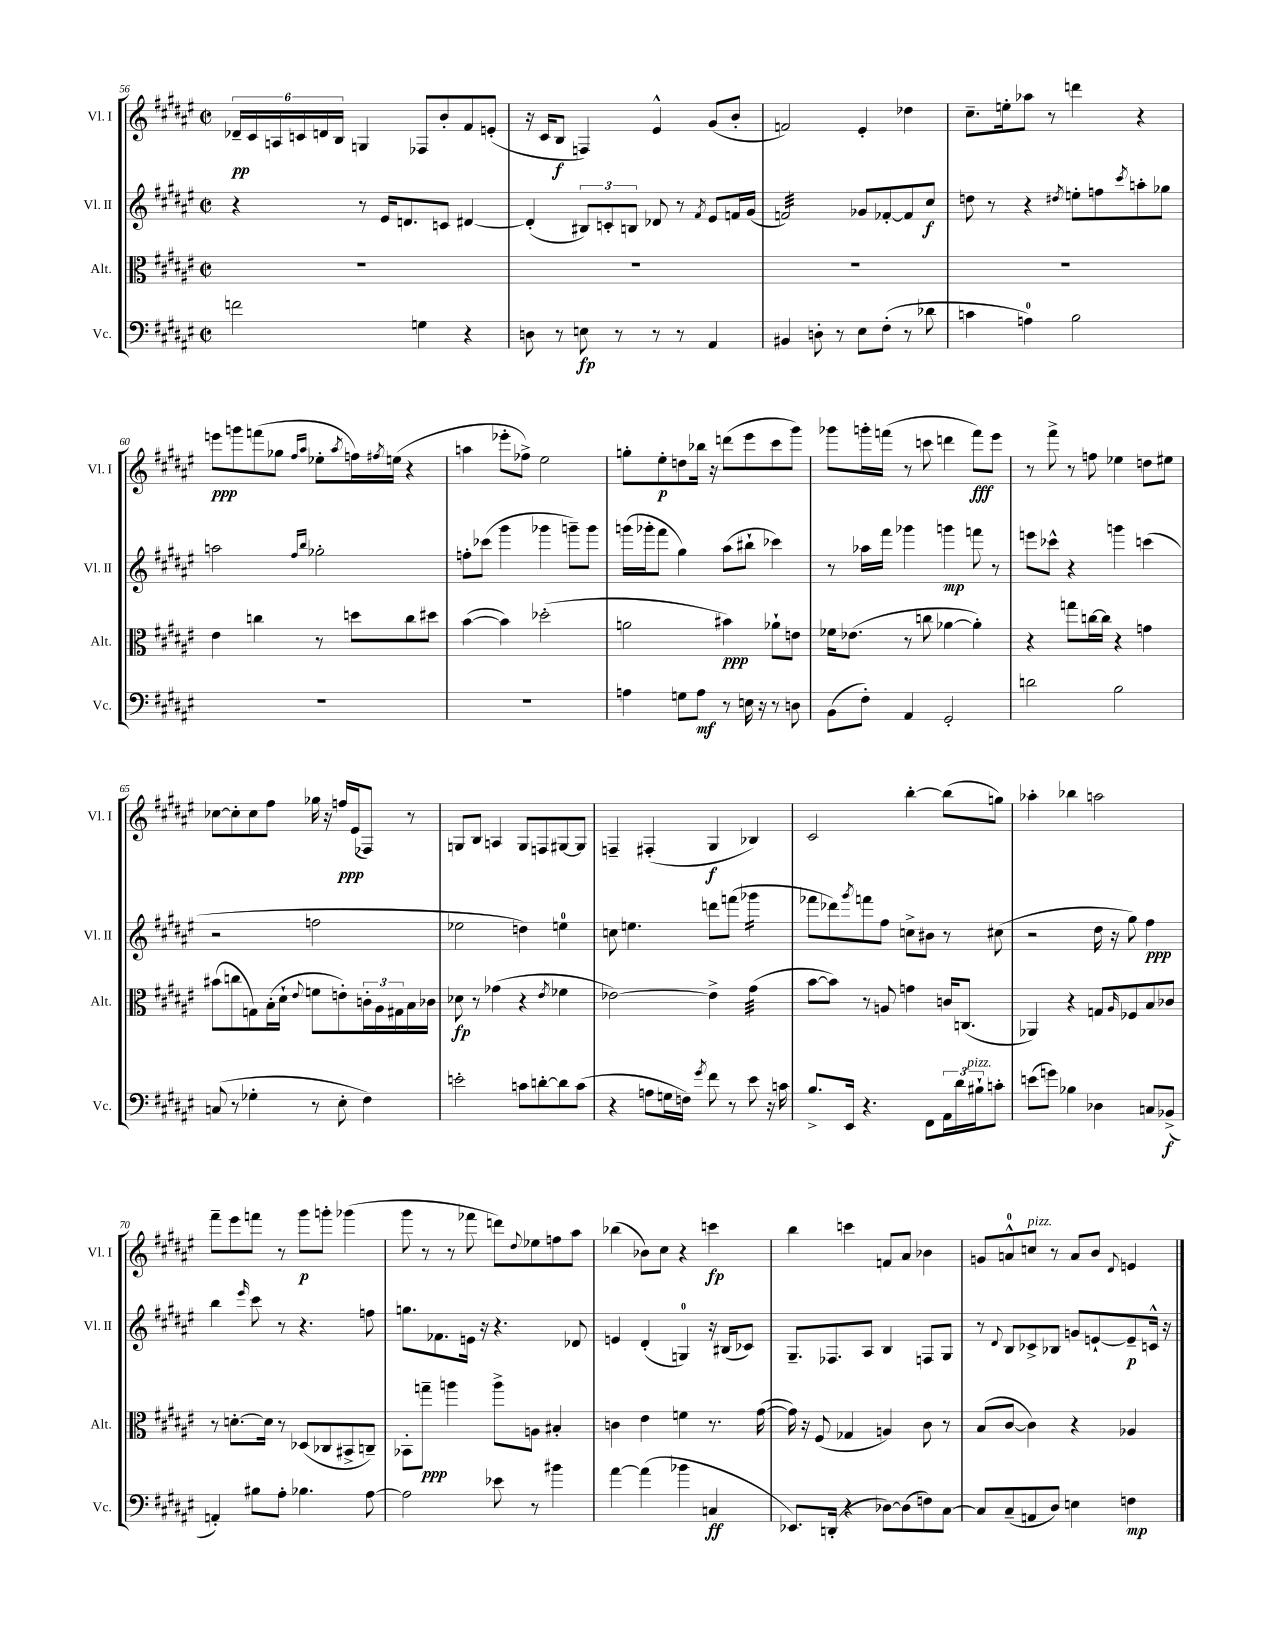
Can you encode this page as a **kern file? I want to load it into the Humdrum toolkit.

**kern	**kern	**kern	**kern
*staff4	*staff3	*staff2	*staff1
*clefF4	*clefC3	*clefG2	*clefG2
*k[f#c#g#d#a#e#]	*k[f#c#g#d#a#e#]	*k[f#c#g#d#a#e#]	*k[f#c#g#d#a#e#]
*M2/2	*M2/2	*M2/2	*M2/2
*met(c|)	*met(c|)	*met(c|)	*met(c|)
2f	1r	4r	24d-~
.	.	.	24c#
.	.	.	24A
.	.	.	24c
.	.	.	24d
.	.	.	24B
.	.	8r	4G
.	.	16e#	.
.	.	8.d	.
4G	.	.	8F-
.	.	8c	8b'
4r	.	[4d#	8f#
.	.	.	(8e'
=	=	=	=
8D	1r	(4d#']	16r
.	.	.	16c#
8r	.	.	8B
8E	.	12B#)	4F)
.	.	12c'	.
8r	.	.	.
.	.	12B	.
8r	.	8d-	4e#^^
8r	.	8r	.
.	.	8qf#	.
4AA#	.	8e#	(8g#
.	.	16f	8b'
.	.	(16g#	.
=	=	=	=
4BB#	1r	2f)	2f)
8D'	.	.	.
8r	.	.	.
8E#	.	8g-	4e#'
(8F#'	.	[8f-'	.
8r	.	8f-]	4dd-
8d-	.	8cc#	.
=	=	=	=
4c	1r	8dd	8.cc#~
.	.	8r	.
.	.	.	16ee'
4A)	.	4r	8aa-
.	.	.	8r
.	.	8qdd#	.
2B	.	8ee'	4ddd
.	.	8ff	.
.	.	8qccc#	.
.	.	8aa'	4r
.	.	8gg-	.
=	=	=	=
1r	4e#	2aa	8eee
.	.	.	8ggg
.	4cc	.	(8fff
.	.	.	8gg-
.	.	16qqff#	16qqff#
.	.	16qqbb	16qqaa#
.	8r	2gg-'	8ee-'
.	.	.	8qaa#
.	8dd	.	16ff)
.	.	.	8qff#
.	.	.	(16ee
.	8cc	.	4r
.	8dd#	.	.
=	=	=	=
1r	([4b	8ff'	4aa
.	.	(8ccc-	.
.	4b])	4ggg#	8eee-'
.	.	.	8ff-^)
.	(2dd-'	4ggg-	2ee#
.	.	8ggg~)	.
.	.	8ggg	.
=	=	=	=
4A	2a	(16ggg	8gg'
.	.	16ggg-'	.
.	.	8fff#	8ee#'
8G	.	4gg#)	8dd
8A	.	.	16bb-
.	.	.	16r
8r	4b#)	(8aa#	(8ddd
16E	.	8bb#`	8eee#
16r	.	.	.
8r	8a-`	4ccc-)	8ccc#
8D	8e	.	8ggg#)
=	=	=	=
(8BB	16f-	8r	8ggg-
.	(8.e-	.	.
8F#')	.	16aa-	16ggg'
.	.	16fff#	(16fff
4AA#	8r	4ggg-	8r
.	8cc	.	8ccc
2GG#'	[4a-	4ggg	4ddd
.	4a-'])	8fff	8fff)
.	.	8r	8eee#
=	=	=	=
2d	4r	8eee	8r
.	.	8ccc-^^	8fff#^
.	8gg	4r	8r
.	[16cc	.	8ff
.	16cc]	.	.
2B	4r	4ggg	4ee-
.	4g	(4ccc	8dd
.	.	.	8ee#
=	=	=	=
(8C	(8b#	2r	[8cc-
8r	8cc	.	8cc-']
4G-'	8G)	.	8cc-
.	(16B'	.	8ff#
.	16d#`	.	.
.	8qqe#	.	.
8r	8f	2ff	16gg-
.	.	.	16r
8E#'	8e')	.	16ff
.	.	.	(16e#
4F#)	24c'	.	8F-)
.	24A#	.	.
.	24G#	.	.
.	16B	.	8r
.	16c-	.	.
=	=	=	=
2e'	8d-	2ee-	8G
.	8r	.	8B
.	(4g-	.	4A
8c	4r	4dd)	8G
[8d'	.	.	8F
.	8qe#	.	.
8d]	4f-	4ee	[8G#
(8c	.	.	8G#]
=	=	=	=
4r	[2e-)	8cc	4F~
.	.	4.ee	.
8A	.	.	(4F#'
16G	.	.	.
16F)	.	.	.
8qg#	.	.	.
8f#	4e-^]	8ddd	4G#
8r	.	(8fff	.
8e#	(4g#	4ggg-	4B-)
16r	.	.	.
16c	.	.	.
=	=	=	=
8.B^	[8b	8fff-	2c#
.	8b])	8ddd-)	.
16EE#	.	.	.
.	.	8qggg#	.
4.r	8r	8fff	.
.	8A	8ff#	.
.	4g	8cc^	[4bb'
8FF#	.	8b#	.
24AA#	16c	8r	(8bb]
24d#	.	.	.
.	(8.C	.	.
24B#`	.	.	.
8c'	.	(8cc#	8gg)
=	=	=	=
(8e	4AA-)	2r	4aa-'
8g)	.	.	.
4B-	4r	.	4bb-
4D-	8G	16dd#	2aa
.	.	16r	.
.	16qqA#	.	.
.	8F-	8gg#)	.
8C	8B	4ff#	.
(8BB-^	8c-	.	.
=	=	=	=
4AA')	8r	4bb	8fff#~
.	[8.d'	.	8eee#
.	.	16qqeee#	.
8B#	.	8ccc#	8fff
.	16d]	.	.
8A#'	8r	8r	8r
4.B-	(8D-	4.r	8ggg#
.	8C-	.	8ggg'
.	8BB#^	.	(4ggg-
[8A#	8C~)	8ff	.
=	=	=	=
2A#]	8BB-'	8.gg	8ggg#
.	8gg~	.	8r
.	.	8.f-	.
.	4aa	.	8r
.	.	16e	8fff-
.	.	16r	.
8e-	8aa^	4.r	8ddd)
.	.	.	8qqdd#
8r	8A	.	8ee-
4b#	4B#'	.	8ff
.	.	8d-	8aa#
=	=	=	=
[4a#	4c	4e	(4bb-
(4a#]	4e#	(4d#'	8b-)
.	.	.	8cc#
4b-	4f	4G)	4r
4C	8.r	16r	4ccc
.	.	(16B#	.
.	.	8c-)	.
.	([16g#	.	.
=	=	=	=
8.EE-)	16g#])	8.G#~	4bb
.	16r	.	.
.	(8F#	.	.
(16DD'	.	8.F-	.
4r	4G-	.	4ccc
.	.	8A#	.
[8D-)	4A)	4B	8f
(8D-]	.	.	8a#
8F)	8c#	8F	4b-
[8C#	8r	8G#	.
=	=	=	=
8C#]	(8B	8r	8g
.	.	8qqd#	.
(8C#~	[8c#	8B	8a^^
8AA	4c#])	8c-^	8cc
8D#)	.	8B-	8r
4E	4r	8g	8a
.	.	[8e`	8b
.	.	.	8qqd#
4F	4A-	8e~]	4e
.	.	16c^^	.
.	.	16r	.
==	==	==	==
*-	*-	*-	*-
